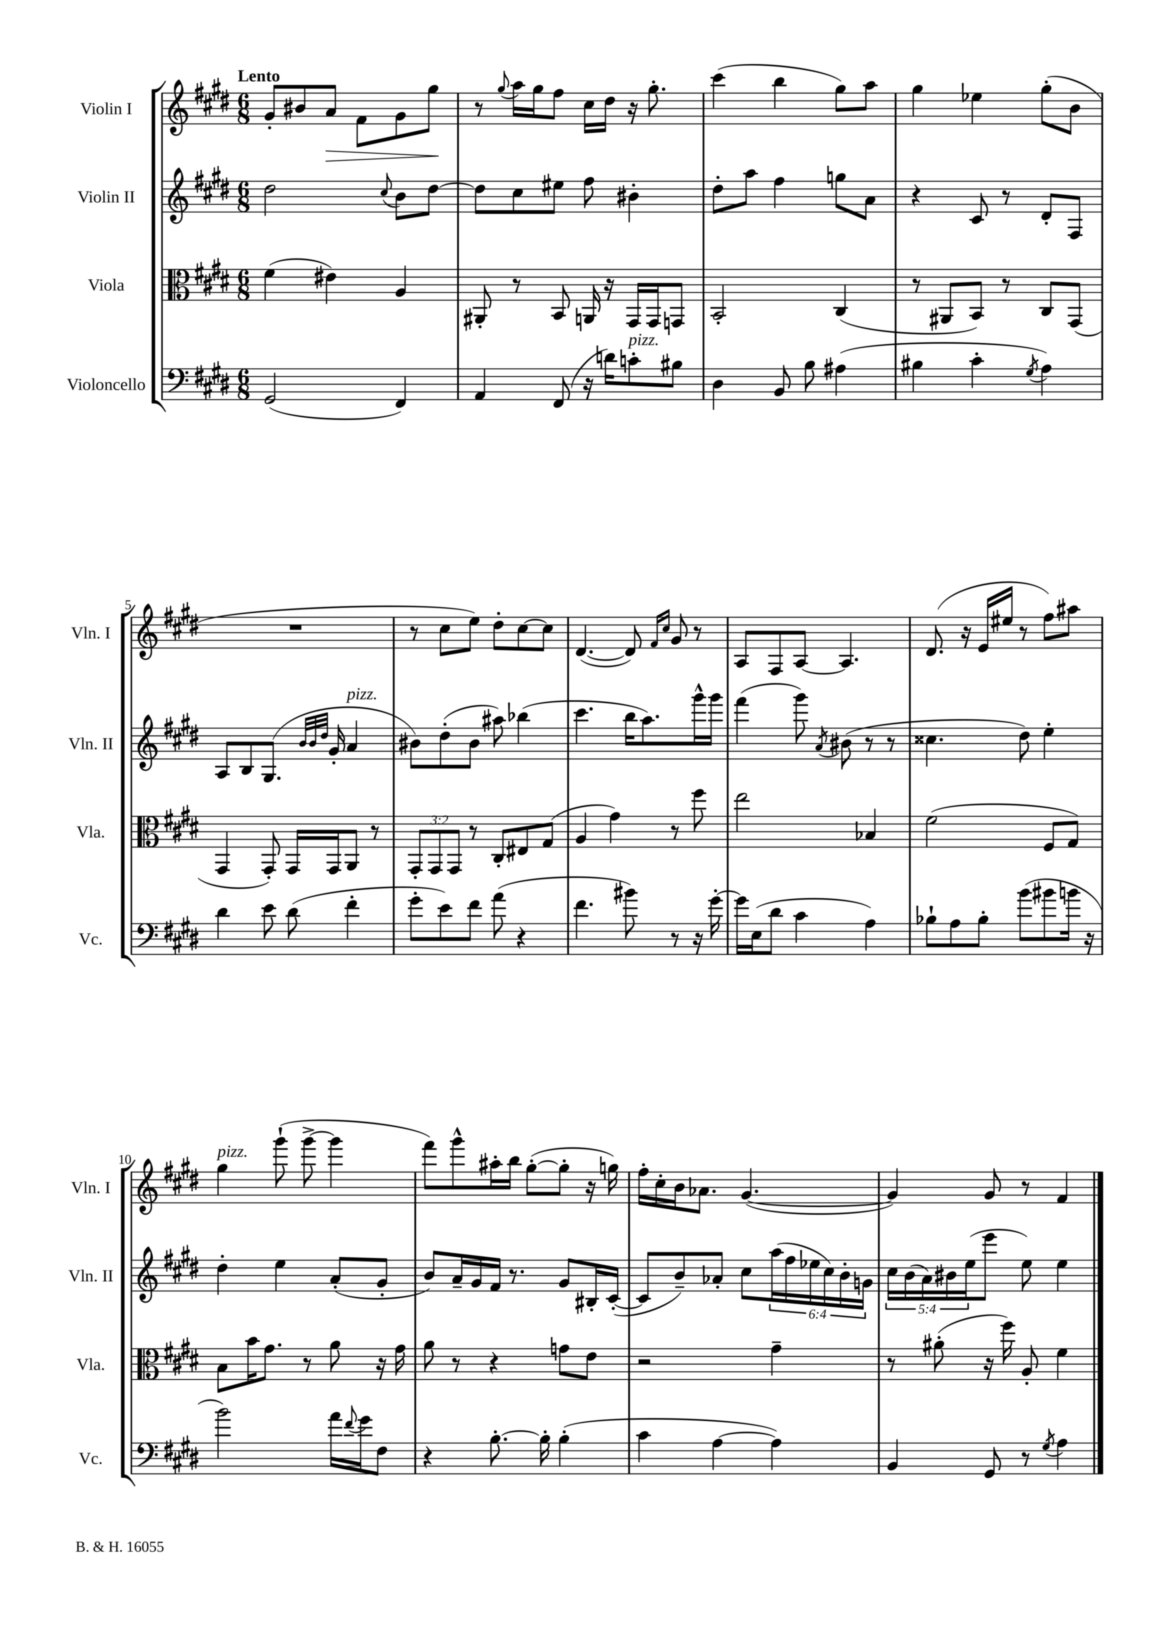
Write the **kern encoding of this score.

**kern	**kern	**kern	**kern
*staff4	*staff3	*staff2	*staff1
*clefF4	*clefC3	*clefG2	*clefG2
*k[f#c#g#d#]	*k[f#c#g#d#]	*k[f#c#g#d#]	*k[f#c#g#d#]
*M6/8	*M6/8	*M6/8	*M6/8
(2GG#/	(4f#\	2dd#\	8g#'/L
.	.	.	8b#/
.	4e#\)	.	8a/J
.	.	.	8f#\L
.	.	8qqcc#/	.
4FF#/)	4A/	8b\L	8g#\
.	.	[8dd#\J	8gg#\J
=	=	=	=
4AA/	8AA#'/	8dd#\]L	8r
.	.	.	8qqgg#/
.	8r	8cc#\	16aa\LL
.	.	.	16gg#\J
(8FF#/	8BB/	8ee#\J	8ff#\J
16r	16AA/	8ff#\	16cc#\LL
16d\LK)	16r	.	16dd#\JJ
8c'\	16GG#/LL	4b#'\	16r
.	16GG#/J	.	8.gg#'\
8B#\J	8GG/J	.	.
=	=	=	=
4D#\	2BB'/	8dd#'\L	(4ccc#\
.	.	8aa\J	.
8BB/	.	4ff#\	4bb\
8B\	.	.	.
(4A#\	(4C#/	8gg\L	8gg#\L)
.	.	8a\J	8aa\J
=	=	=	=
4B#\	8r	4r	4gg#\
.	8AA#/L	.	.
4c#'\	8BB/J)	8c#/	4ee-\
.	8r	8r	.
8qG#/	.	.	.
4A\)	8C#/L	8d#'/L	(8gg#'\L
.	(8GG#/J	8F#/J	8b\J
=	=	=	=
4d#\	4GG#/	8A/L	2.r
.	.	8B/	.
8e\	8GG#'/)	(8.G#/J	.
(8d#\	16GG#/LL	.	.
.	.	32qqb/LLL	.
.	.	32qqb/	.
.	.	32qqdd#/JJJ	.
.	16GG#/J	16g#'/	.
4f#'\	8AA/J	4a/	.
.	8r	.	.
=	=	=	=
8g#'\L	12GG#'/L	8b#\L)	8r
.	12GG#/	.	.
8e\)	.	(8dd#'\	8cc#\L
.	12GG#/J	.	.
8f#\J	8r	8b#\J	8ee\J)
(8a\	8C#'/L	8aa#\)	8dd#'\L
4r	8E#/	(4bb-\	[8cc#\
.	(8G#/J	.	8cc#\]J
=	=	=	=
4.f#\	4A/	4.ccc#\	([4.d#/
.	4g#\)	.	.
8b#\)	.	16bb\LK	8d#/])
.	.	8.aa\)	.
.	.	.	16qqf#/LL
.	.	.	16qqcc#/JJ
8r	8r	.	8g#/
16r	8ff#\	16ggg#^^\L	8r
[16g#'\	.	16ggg#\JJ	.
=	=	=	=
16g#\]LL	2ee\	(4fff#\	8A/L
(16E\J	.	.	.
8d#\J	.	.	8F#/
4c#\	.	8ggg#\)	[8A/J
.	.	8qa/	.
.	.	(8b#\	4.A/]
4A\)	4B-/	8r	.
.	.	8r	.
=	=	=	=
8B-`\L	(2f#\	4.cc##\	(8.d#/
8A\	.	.	.
.	.	.	16r
8B-'\J	.	.	16e/LL
.	.	.	16ee#/JJ
(8b\L	.	8dd#\)	8r
8b#\	8F#/L	4ee'\	8ff#\L)
16b\Jk	8G#/J)	.	8aa#\J
16r	.	.	.
=	=	=	=
2b\)	8B\L	4dd#'\	4gg#\
.	16b\K	.	.
.	8.g#\J	.	.
.	.	4ee\	(8ggg#`\
.	8r	.	[8ggg#^\
16a\LL	8a\	(8a'/L	4ggg#\]
8qqf#/	.	.	.
16g#\J	.	.	.
8F#\J	16r	8g#'/J	.
.	16g#\	.	.
=	=	=	=
4r	8a\	8b/L)	8fff#\L)
.	8r	16a~/L	8ggg#^^\
.	.	16g#/	.
[8.B'\	4r	16f#/JJ	16aa#'\L
.	.	8.r	16bb\JJ
.	.	.	([8gg#'\L
16B'\]	.	.	.
(4B'\	8g\L	8g#/L	8gg#'\]J
.	8e\J	16B#'/L	16r
.	.	([16c#'/JJ	16gg\)
=	=	=	=
4c#\	2r	8c#/]L	16ff#'\LL
.	.	.	16cc#'\
.	.	8b~/)	16b\J
.	.	.	8.a-\J
[4A\	.	8a-'/J	.
.	.	8cc#\L	([4.g#/
4A\])	4g#~\	(24aa\L	.
.	.	24ff#\	.
.	.	24ee-\	.
.	.	24cc#\)	.
.	.	24b'\	.
.	.	24g\JJ	.
=	=	=	=
4BB/	8r	20cc#\LL	4g#/])
.	.	(20b\	.
.	.	20a\)	.
.	(8a#'\	.	.
.	.	20b#\	.
.	.	(20ee\J	.
8GG#/	16r	8eee\J	8g#/
.	16ff#\)	.	.
8r	8A'/	8ee\)	8r
8qG#/	.	.	.
4A\	4f#\	4ee\	4f#/
==	==	==	==
*-	*-	*-	*-
